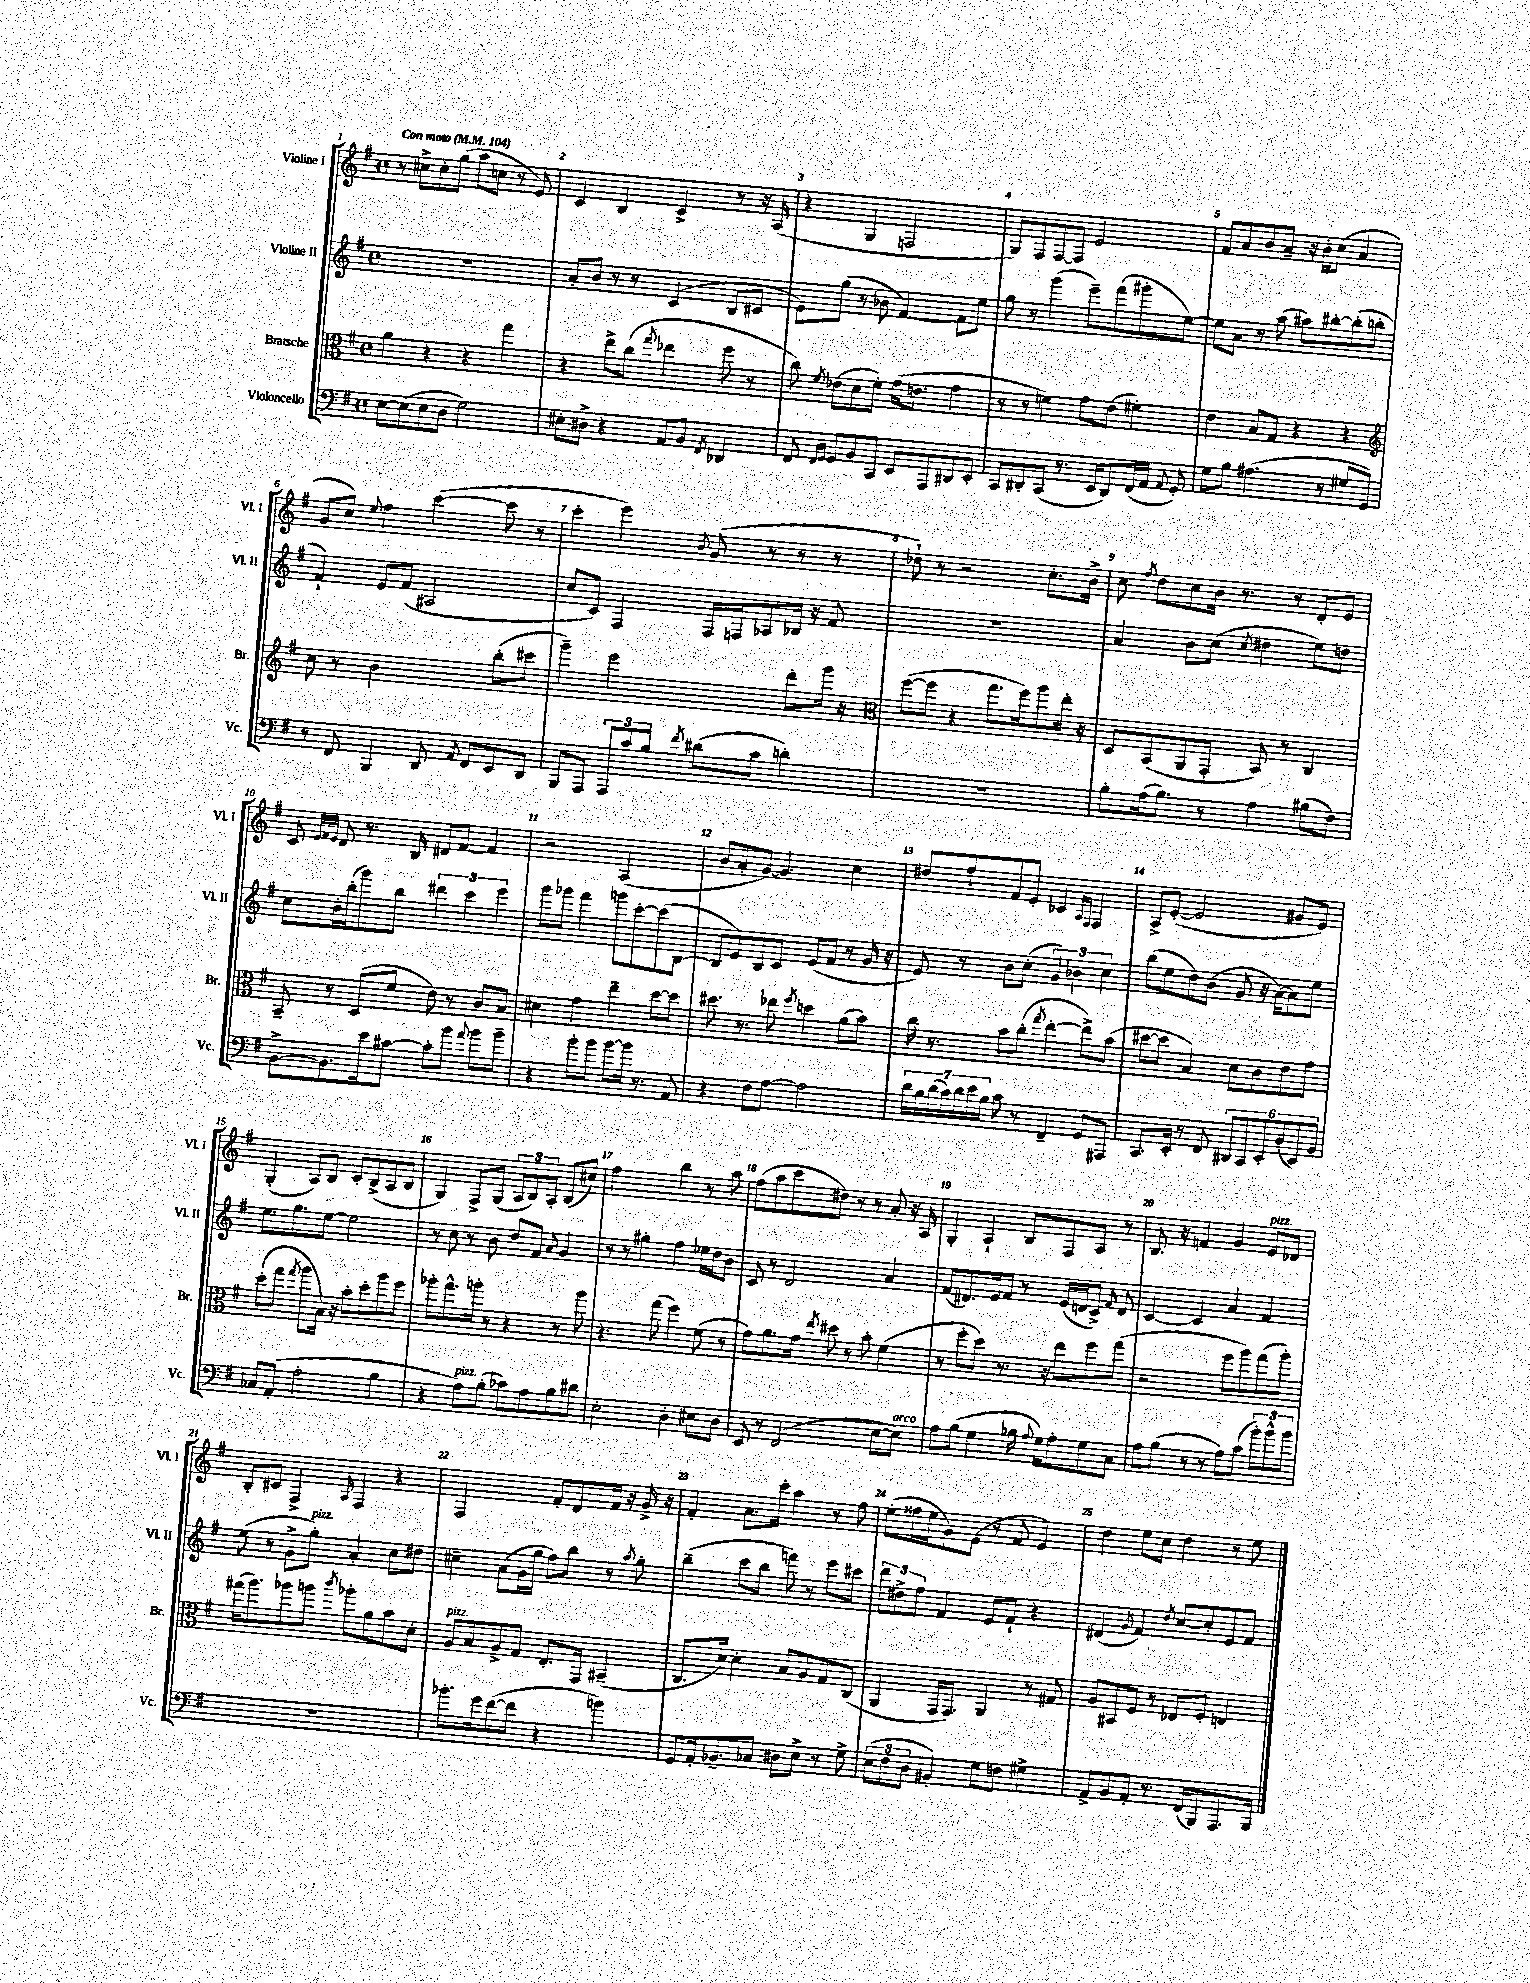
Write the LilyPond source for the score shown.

<<
\new StaffGroup <<
\new Staff = "s0" \with { instrumentName = "Violine I" shortInstrumentName = "Vl. I" } {
    \clef treble \key g \major \defaultTimeSignature \time 4/4 \tempo "Con moto" 4 = 104
    \autoBeamOff r8 cis''8[-> cis''8-. g''8]( a''8[ c''8] r8 e'8) |
    c'4 b4 c'4-> r8 r16 a16( |
    r4 g4 f2 |
    g8[) fis8 fis8~ fis8] e'2 |
    fis'8[ a'8 b'8 a'8]-- r16 b'16[-. c''8]( a'4 |
    g'8[ c''8]) \appoggiatura { e''8 } fis''4 c'''4~( c'''8 r8 |
    c'''4-. e'''4) \acciaccatura { b'8 } g'8( r8 r8 r8 |
    des''8-!) r8 r2 c''8.[-. b'16]-> |
    c''8 \acciaccatura { fis''8 } d''8[ c''8 b'16] r8. r8 d'8[-. e'8] |
    c'8 \grace { e'32[ fis'32 e'32] } d'8 r8. b16 dis'8[ fis'8]~ fis'4 |
    r2 a2( |
    b'8[ a'8-. g'8]~) g'4. c''4 |
    dis''8[ fis''8-! fis'8 e'8]-. ces'4 \grace { a16[ fis16] } fis4 |
    a8[-> e'8]~-.( e'2 gis'8[ e'8]) |
    g4-.( a8[) b8] c'8[-. b8->( a8 b8] |
    g4) fis8[-> g8]( \tuplet 3/2 { a8[ b8) a8]-. } b8[( cis''8]) |
    fis''2 b''4 r8 a''8 |
    fis''8[( a''8 c'''8 dis''8]) r8 r8 a'8-. r16 a16 |
    g4-. a4-! b8[ fis8 a8] r8 |
    b8. r16 f'4 g'4 e'8[^\markup { \italic "pizz." } des'8] |
    b8[-. cis'8] fis4-> \grace { a16 } fis4 r4 |
    fis2 fis'8[-. d'8 fis'16] r16 g'16-> r16 |
    fis'4-. a'8.[ c'''16]-. a''4 r8 fis''8 |
    e''8[-.( fisis''16 e''16 g'8) e'8]( r8 fis'8 e'4) |
    d''4 e''8[ c''8] d''4 r8 e''8 \bar "|." |
}
\new Staff = "s1" \with { instrumentName = "Violine II" shortInstrumentName = "Vl. II" } {
    \clef treble \key g \major \defaultTimeSignature \time 4/4
    \autoBeamOff R1 |
    a'8[-. b'8] r8 r8 c'4( b8[ cis'8] |
    e'8[) g''8]( r8 bes'8 fis'4~) fis'8[ e''8] |
    g''8 r8 g'''4( e'''8[--) fis'''8( gis'''8-. e''8]~) |
    e''8[ a'8] r8 a''8( ais''8[) bis''8~-. bis''8-.( b''8]-. |
    fis'4-!) e'8[ fis'8]( ais2 |
    c''8[ c'8]) fis4 fis16[ f16 aes8 bes16] r16 fis'8 |
    R1 |
    a'4 b'8[ c''8]( \acciaccatura { c''8 } dis''4 e''8[) d''8] |
    c''8[ b'16-. b''16-.( g'''8) b''8] \tuplet 3/2 { dis'''4 c'''4 e'''4 } |
    g'''8[ ges'''8] fis'''4 g'''8[ c'''8~-. c'''8( b8]~ |
    b8[ e'8) b8 c'8] e'8[( fis'8] r8 g'16 r16 |
    e'8) r8 b'8[ c''8]-.( \tuplet 3/2 { g'4) bes'4 c''4 } |
    b''8[( e''8 d''8) b'8]( g'8 r16 a'16[~) a'8 e''8] |
    e''8.[ g''8. e''8]~ e''2 |
    r8 c''8 r8 b'8 d''8[ fis'8] \appoggiatura { a'8 } g'4 |
    r8 r8 gis''4-. fis''4 ees''16[ d''16 b'8] |
    c'8 r8 d'2 a'4 |
    fis'8[( dis'8.) e'16 fis'8] r8 e'16[( d'16 c'8]->) \grace { fis'16 } d'8 |
    c'4~ c'4 a'4 fis'4 |
    e''8( r8 g'8[-> g''8]-.^\markup { \italic "pizz." }) a'4-. c''8[ dis''8] |
    cis''4-- a'8[( g'16 g''16] fis''8[) b''8] r8 \acciaccatura { a''8 } g''8-. |
    b''4--( c'''8[ b''8] f'''8) r8 e'''8[ cis'''8] |
    \tuplet 3/2 { d'''8[ dis''8-> fis''8] } fis'4 e'8[ fis'8]-! r4 |
    dis'4( \acciaccatura { g'8 } fis'4) \acciaccatura { d''8 } c''8[~ c''8-. e'8 fis'8] \bar "|." |
}
\new Staff = "s2" \with { instrumentName = "Bratsche" shortInstrumentName = "Br." } {
    \clef alto \key g \major \defaultTimeSignature \time 4/4
    \autoBeamOff a'4 r4 r4 g''4 |
    r4 e''8[-> c''8]( \acciaccatura { g''8 } ees''4 fis''8 r8 |
    c''8) \acciaccatura { fis'8 } ees'8[( d'8 fis'8]-.) g'16[( e'8.] g'4 |
    r8 r8 f'4) g'8[ e'8]( fis'4-.) |
    e'4 b8[ g8] r4 r4 |
    \clef treble c''8 r8 b'2 b''8[-.( cis'''8] |
    g'''4--) e'''2 d'''8[-. g'''16] r16 |
    \clef alto fis''8[~( fis''8] r4 g''8.[ fis''16) a''8 e''16]-. r16 |
    d8[ b,8( a,8 g,8]-. b,8) r8 c4 |
    b,8-- r8 d8[( fis'8] e'8) r8 c'8[ b8] |
    dis'4 g'4 e''4-- d''8[~ d''8] |
    dis''8. r8. ees''8 \acciaccatura { fis''8 } d''4 a'8[( b'8]) |
    c''16 r8. b'8[ c''8]-.( \acciaccatura { g''8 } e''4~-. e''8[->) b'8]( |
    dis''8[~ dis''8] b4) d'8[ c'8 e'8 g'8] |
    d''8[-.( g''8] \acciaccatura { g''8 } a''8[ b16]) r16 b'8[-. d''8-. a''8 fis''8] |
    aes''8[-. g''8.-^ a''16]-. r8 r4 r8 a''8 |
    r4. g''8( fis''4) fis'8( r8 |
    g'8[) a'8. g'16] \acciaccatura { e''8 } dis''8 r8 b'8-. fis'4( |
    r8 fis''8[-. d''8]) r8. r16 e''8[ fis''8 g''8]( |
    r2 fis''8[ a''8) g''8( a''8]-.) |
    gis''16[( a''8.) aes''8 a''8] \acciaccatura { c'''8 } aes''8[-. a'8 b'8 d'8]-. |
    a8[^\markup { \italic "pizz." } b8 a8-> g8] e8.[-. g,16] bis,4--( |
    c8.[ d'16]) d'4-. b8[ a8 g8 c8]( |
    a,4 g,16[ g,8.]) a,4 r8 gis8 |
    a8[ bis,8 fis8] r8 ees8[ fis8]-. e4 \bar "|." |
}
\new Staff = "s3" \with { instrumentName = "Violoncello" shortInstrumentName = "Vc." } {
    \clef bass \key g \major \defaultTimeSignature \time 4/4
    \autoBeamOff e8[~ e8( e8 d8] g2) |
    eis8[-. dis8]-> r4 a,8[ b,8] \acciaccatura { fis,8 } des,4 |
    fis,8 \grace { fis,16[ g,16] } g,8[ b,8 c,8] e,8[ a,,8 dis,8 e,8]-. |
    c,8[ dis,8-. c,8]( r8. e,16[ dis,8) fis,16( a,16] \appoggiatura { a,8 } g,8-.) |
    g8[ b8] ais4.( r8 gis8[ g,8]) |
    r8 fis,8 b,,4 d,8 \acciaccatura { a,8 } fis,8[ e,8 d,8] |
    b,,8[ a,,8] \tuplet 3/2 { a,,8[ c'8 b8] } \acciaccatura { fis'8 } dis'8[( c'8] d'4-.) |
    R1 |
    b8[-. a16( b8.]) r8 a4 bis8[( fis8]) |
    b,8[~-> b,8. e'16 cis'8]~ cis'8[-. b'8] \appoggiatura { a'8 } b'8[ b'8]-- |
    r4 b'8[-. b'8] b'8[~ b'16] r8. a,8 |
    r4 fis8[ a8]~ a2 |
    \tuplet 7/4 { d'16[ b16 d'16( c'16) d'16 e'16 b16] } c'8 r8 fis,4-- g,8[ ais,,8] |
    c,8.[ e,16]-. r8 fis,8 \tuplet 6/4 { dis,8[ c,8 e,8-. d8( e,8) b,8] } |
    ces8[ a,8]-.( a2-. b4 |
    r4 a8[^\markup { \italic "pizz." }) b8]-.( ces'8[) a8 b8 dis'8] |
    e2-. d4-. eis8[ d8] |
    e,8 r8 fis,2( e8[~ e8]^\markup { \italic "arco" }) |
    a8[ b8]( g4 bes16 \appoggiatura { a8 } g16[) a8-. g8 c8] |
    a8[ b8]( r8 r8 a8[) c'8]( \tuplet 3/2 { b'8[-.) b'8-^ b'8] } |
    R1 |
    bes'8.[-. g'16 fis'8~( fis'8] r4 b'4) |
    g,8[ a,16-. bes,8.-- ces8] dis8[ e8]-> r8 g8-> |
    \tuplet 3/2 { e8[( fis8 d8] } bis,4-.) g8[ f8] gis4-> |
    a,8[-> b,8 a,8]-. r8. fis,16[( b,,8) a,,8. b,,16] \bar "|." |
}
>>
>>
\layout { \context { \Score \override BarNumber.break-visibility = ##(#f #t #t) barNumberVisibility = #all-bar-numbers-visible } }
